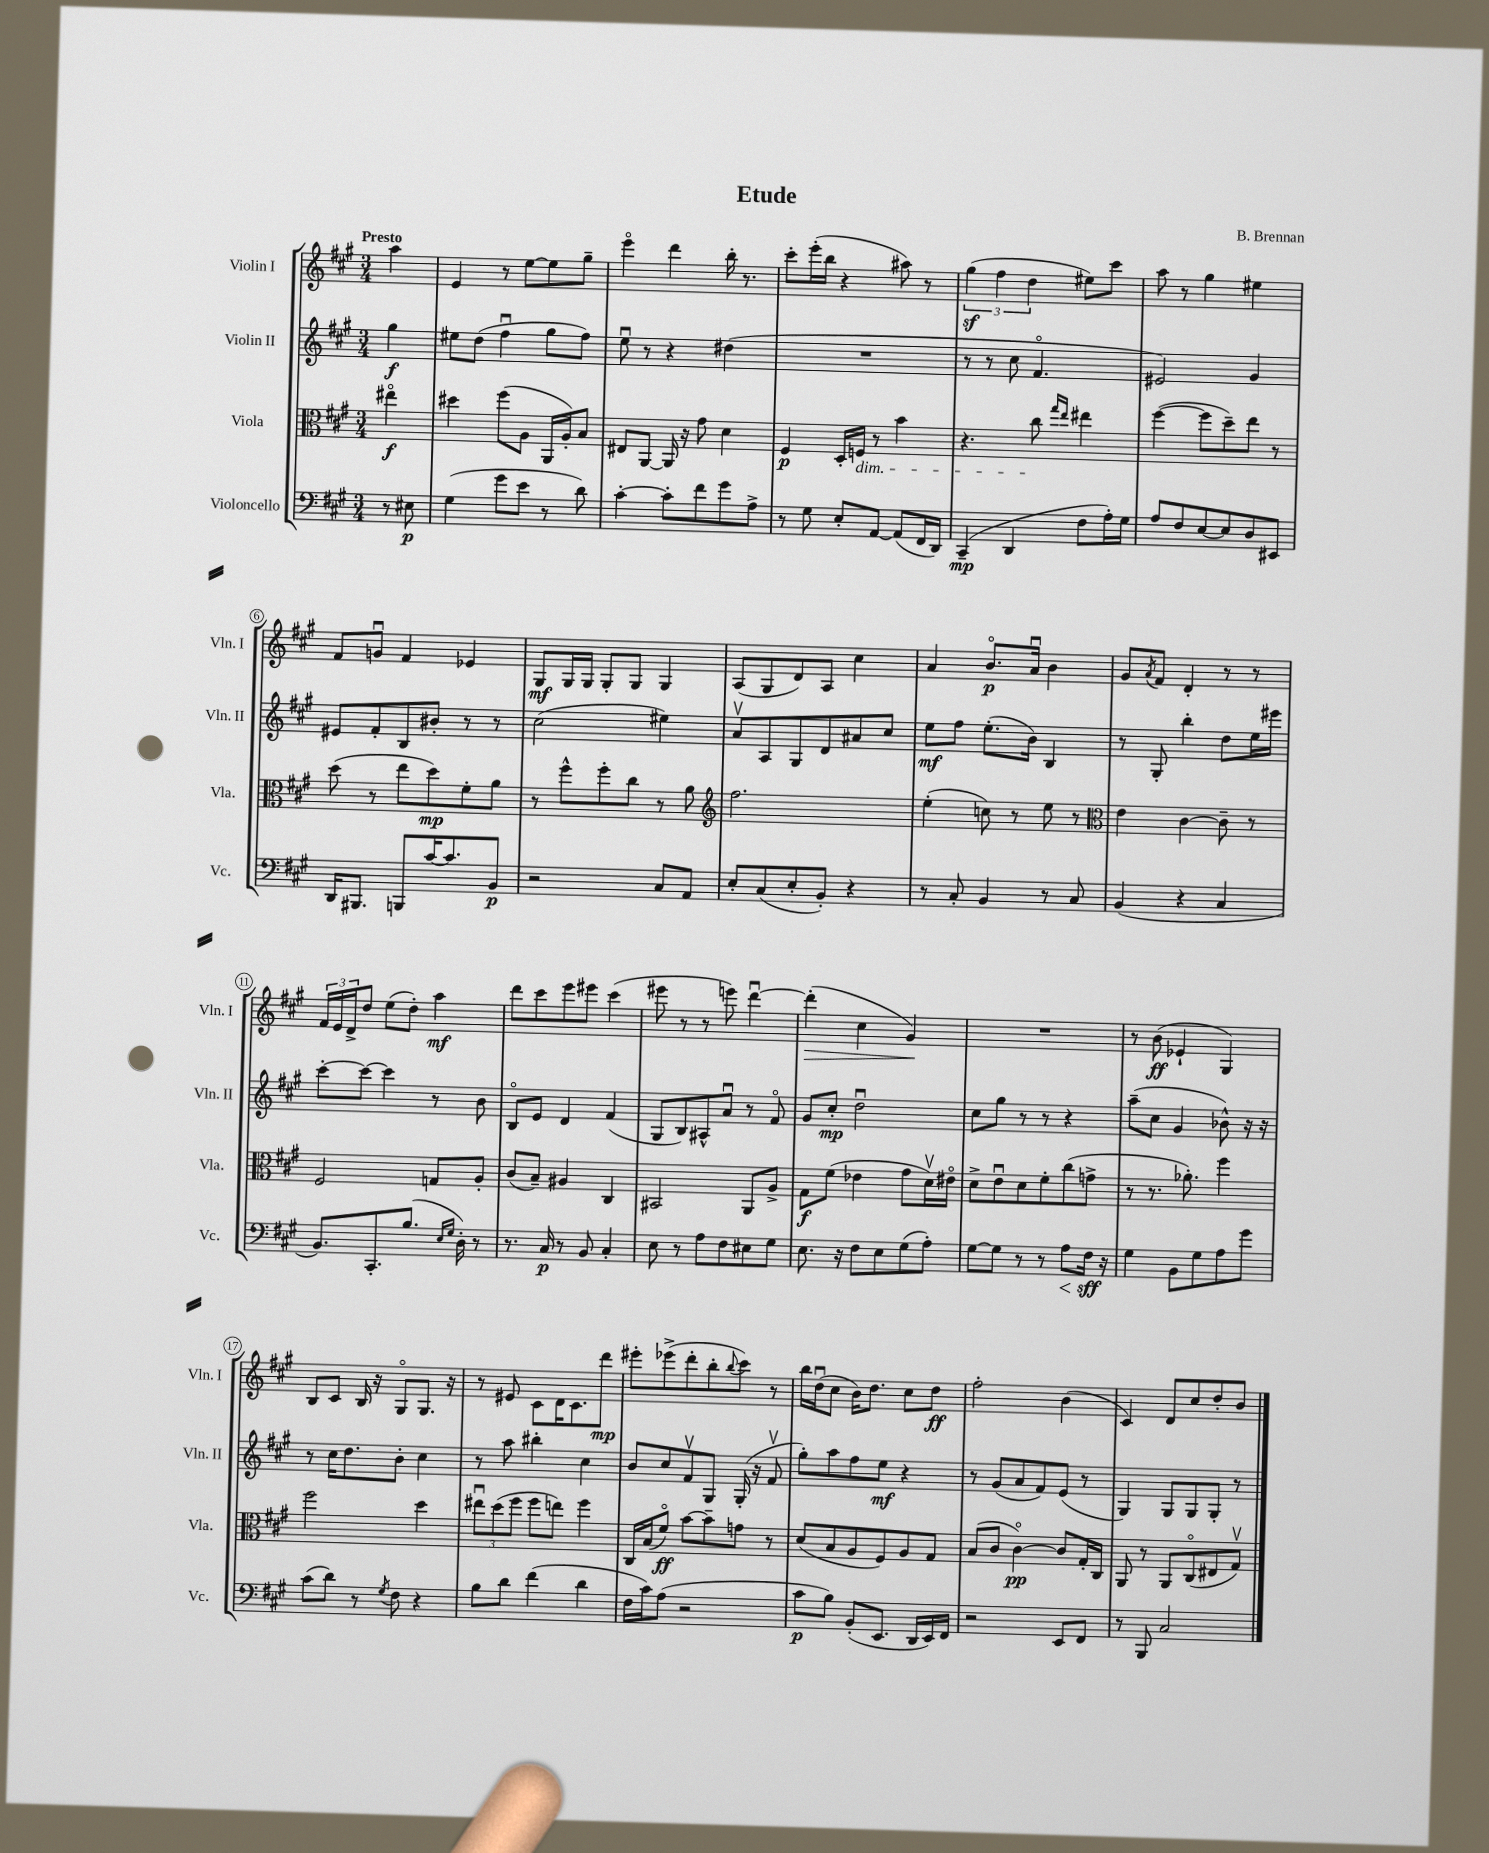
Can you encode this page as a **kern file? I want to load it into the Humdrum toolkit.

**kern	**dynam	**kern	**dynam	**kern	**dynam	**kern	**dynam
*part4	*part4	*part3	*part3	*part2	*part2	*part1	*part1
*staff4	*staff4	*staff3	*staff3	*staff2	*staff2	*staff1	*staff1
*I"Violoncello	*	*I"Viola	*	*I"Violin II	*	*I"Violin I	*
*I'Vc.	*	*I'Vla.	*	*I'Vln. II	*	*I'Vln. I	*
*clefF4	*	*clefC3	*	*clefG2	*	*clefG2	*
*k[f#c#g#]	*	*k[f#c#g#]	*	*k[f#c#g#]	*	*k[f#c#g#]	*
*M3/4	*	*M3/4	*	*M3/4	*	*M3/4	*
=	=	=	=	=	=	=	=
!	!	!	!	!	!	!LO:TX:a:B:t=Presto	!
8r	.	4ee#X\	f	4gg#\	f	4aa\	.
8E#X\	p	.	.	.	.	.	.
=1	=1	=1	=1	=1	=1	=1	=1
(4G#\	.	4dd#X\	.	8ee#X\L	.	4e/	.
.	.	.	.	(8dd\J	.	.	.
8g#\L	.	(8ff#\L	.	4ff#u\	.	8r	.
8e\J	.	8A\J	.	.	.	[8ee\L	.
8r	.	16AA/LL	.	8gg#\L	.	8ee\]	.
.	.	16A'/J)	.	.	.	.	.
8d\)	.	8B/J	.	8ff#\J)	.	8gg#~\J	.
=2	=2	=2	=2	=2	=2	=2	=2
[4c#'\	.	8E#X/L	.	8eeu\	.	4eee\	.
.	.	[8AA/J	.	8r	.	.	.
8c#'\L]	.	16AA/]	.	4r	.	4ddd\	.
.	.	16r	.	.	.	.	.
8f#\	.	8g#\	.	.	.	.	.
8g#\	.	4d\	.	(4dd#X\	.	16bb'\	.
.	.	.	.	.	.	8.r	.
8A^\J	.	.	.	.	.	.	.
=3	=3	=3	=3	=3	=3	=3	=3
8r	.	4F#/	p	2.r	.	8ccc#'\L	.
8G#\	.	.	.	.	.	(16eee'\L	.
.	.	.	.	.	.	16bb\JJ	.
8E'/L	.	16D'/LL	.	.	.	4r	.
!	!	!LO:TX:b:i:t=dim.	!	!	!	!	!
.	.	16Fn/JJ	.	.	.	.	.
[8AA/J	.	8r	.	.	.	.	.
(8AA/L]	.	4b\	.	.	.	8aa#X\)	.
16FF#/L	.	.	.	.	.	8r	.
16DD/JJ)	.	.	.	.	.	.	.
=4	=4	=4	=4	=4	=4	=4	=4
(4CC#~/	mp	4.r	.	8r	.	(6gg#z\	.
.	.	.	.	8r	.	.	.
.	.	.	.	.	.	6ff#\	.
4DD/	.	.	.	8cc#\	.	.	.
.	.	.	.	.	.	6dd\	.
.	.	8cc#\	.	4.f#/	.	.	.
.	.	16qqgg#/LL	.	.	.	.	.
.	.	16qqee/JJ	.	.	.	.	.
8F#\L	.	4ee#X\	.	.	.	8ee#X\L)	.
16A'\L)	.	.	.	.	.	8ccc#\J	.
16G#\JJ	.	.	.	.	.	.	.
=5	=5	=5	=5	=5	=5	=5	=5
8A/L	.	([4ff#\	.	2e#X/)	.	8aa\	.
8F#/	.	.	.	.	.	8r	.
[8E/	.	8ff#\L]	.	.	.	4gg#\	.
8E/]	.	8dd~\)	.	.	.	.	.
8D/	.	8ee\J	.	4g#/	.	4ee#X\	.
8EE#X/J	.	8r	.	.	.	.	.
!!LO:LB:g=z
=6	=6	=6	=6	=6	=6	=6	=6
16DD/KL	.	(8dd\	.	8e#X/L	.	8f#/L	.
8.BBB#X/J	.	.	.	.	.	.	.
.	.	8r	.	8f#'/	.	8gnu/J	.
8BBBn/L	.	8ee\L	.	8B/	.	4f#/	.
[16c#/K	.	8dd\)	mp	8b#X'/J	.	.	.
8.c#/]	.	.	.	.	.	.	.
.	.	8f#'\	.	8r	.	4e-X/	.
8BB/J	p	8a\J	.	8r	.	.	.
=7	=7	=7	=7	=7	=7	=7	=7
2r	.	8r	.	(2cc#\	.	8G#/L	mf
.	.	8ff#^^\L	.	.	.	16G#/L	.
.	.	.	.	.	.	16G#/JJ	.
.	.	8ff#'\	.	.	.	8G#'/L	.
.	.	8cc#\J	.	.	.	8G#/J	.
8C#/L	.	8r	.	4ee#X\)	.	4G#/	.
8AA/J	.	8a\	.	.	.	.	.
=8	=8	=8	=8	=8	=8	=8	=8
*	*	*clefG2	*	*	*	*	*
8E'/L	.	2.ff#\	.	8av/L	.	(8A/L	.
(8C#/	.	.	.	8A/	.	8G#/	.
8E'/	.	.	.	8G#/	.	8d/)	.
8BB'/J)	.	.	.	8d/	.	8A/J	.
4r	.	.	.	8a#X/	.	4cc#\	.
.	.	.	.	8cc#/J	.	.	.
=9	=9	=9	=9	=9	=9	=9	=9
8r	.	(4ee'\	.	8ee\L	mf	4a/	.
8C#'/	.	.	.	8ff#\J	.	.	.
4BB/	.	8ccn\)	.	(8.ee'\L	.	8.b/L	p
.	.	8r	.	.	.	.	.
.	.	.	.	16b\Jk)	.	16au/Jk	.
8r	.	8ee\	.	4B/	.	4b\	.
8C#/	.	8r	.	.	.	.	.
=10	=10	=10	=10	=10	=10	=10	=10
*	*	*clefC3	*	*	*	*	*
(4BB/	.	4e\	.	8r	.	8g#/L	.
.	.	.	.	.	.	8qa/	.
.	.	.	.	8G#'/	.	8f#/J	.
4r	.	[4c#\	.	4bb'\	.	4d'/	.
4C#/	.	8c#~\]	.	8dd\L	.	8r	.
.	.	8r	.	16ee\L	.	8r	.
.	.	.	.	16eee#X\JJ	.	.	.
!!LO:LB:g=z
=11	=11	=11	=11	=11	=11	=11	=11
8.BB/L)	.	2F#/	.	[8ccc#'\L	.	24f#/LL	.
.	.	.	.	.	.	24e/	.
.	.	.	.	.	.	24d^/J	.
.	.	.	.	8ccc#\J_	.	8dd/J	.
8.CC#'/	.	.	.	.	.	.	.
.	.	.	.	4ccc#\]	.	(8ee\L	.
(8.B/J	.	.	.	.	.	8dd'\J)	.
.	.	8Gn/L	.	8r	.	4aa\	mf
16qqE/LL	.	.	.	.	.	.	.
16qqG#/JJ	.	.	.	.	.	.	.
16D'\)	.	.	.	.	.	.	.
8r	.	8A'/J	.	8b\	.	.	.
=12	=12	=12	=12	=12	=12	=12	=12
8.r	.	(8c#/L	.	8B/L	.	8ddd\L	.
.	.	8B~/J)	.	8e/J	.	8ccc#\	.
16C#/	p	.	.	.	.	.	.
8r	.	4A#X/	.	4d/	.	8eee\	.
8BB/	.	.	.	.	.	8eee#X\J	.
4C#'/	.	4C#/	.	(4f#/	.	(4ccc#\	.
=13	=13	=13	=13	=13	=13	=13	=13
8E\	.	2BB#X/	.	8G#/L	.	8eee#X\	.
8r	.	.	.	8B/)	.	8r	.
8A\L	.	.	.	8A#X^^/	.	8r	.
8F#\	.	.	.	8au/J	.	8eeen\)	.
8E#X\	.	8AA/L	.	8r	.	[4dddu\	.
8G#\J	.	8A^/J	.	8f#/	.	.	.
=14	=14	=14	=14	=14	=14	=14	=14
!	!	!	!	!	!	!	!LO:HP:b
8.E\	.	8G#\L	f	8g#/L	.	(4ddd'\]	>
.	.	(8f#\J	.	8cc#'/J	mp	.	.
16r	.	.	.	.	.	.	.
8F#\L	.	4e-X\	.	2ddu\	.	4cc#\	.
8E\	.	.	.	.	.	.	.
(8G#\	.	8g#\L	.	.	.	4g#/)	.
8A'\J)	.	16dv\L)	.	.	.	.	.
.	.	16e#X\JJ	.	.	.	.	.
.	.	.	.	.	.	.	]
=15	=15	=15	=15	=15	=15	=15	=15
[8G#\L	.	8d^\L	.	8cc#\L	.	2.r	.
8G#\J]	.	8eu\	.	8gg#\J	.	.	.
8r	.	8d\	.	8r	.	.	.
8r	.	8f#'\	.	8r	.	.	.
!	!LO:HP:b	!	!	!	!	!	!
8A\L	<	(8cc#\	.	4r	.	.	.
16F#\Jk	sff	8gn^\J	.	.	.	.	.
16r	[	.	.	.	.	.	.
=16	=16	=16	=16	=16	=16	=16	=16
4G#\	.	8r	.	(8aa~\L	.	8r	.
.	.	8.r	.	8cc#\J	.	(8b\	ff
8BB\L	.	.	.	4g#/	.	4e-X`/	.
.	.	8.a-X'\)	.	.	.	.	.
8G#\	.	.	.	.	.	.	.
8A\	.	4ff#\	.	8b-X^^\)	.	4G#/)	.
8g#\J	.	.	.	16r	.	.	.
.	.	.	.	16r	.	.	.
!!LO:LB:g=z
=17	=17	=17	=17	=17	=17	=17	=17
(8c#\L	.	2ff#\	.	8r	.	8B/L	.
8d\J)	.	.	.	16cc#\KL	.	8c#/J	.
.	.	.	.	8.dd\	.	.	.
8r	.	.	.	.	.	16B/	.
.	.	.	.	.	.	16r	.
8qG#/	.	.	.	.	.	.	.
8F#\	.	.	.	8b'\J	.	8G#/L	.
4r	.	4dd\	.	4cc#\	.	8.G#/J	.
.	.	.	.	.	.	16r	.
=18	=18	=18	=18	=18	=18	=18	=18
8B\L	.	12ee#Xu\L	.	8r	.	8r	.
.	.	(12dd\	.	.	.	.	.
8d\J	.	.	.	8aa\	.	8e#X/	.
.	.	12ff#\J	.	.	.	.	.
(4f#\	.	8ff#\L	.	4bb#X'\	.	8c#\L	.
.	.	8een\J)	.	.	.	16d\K	.
.	.	.	.	.	.	8.c#\	.
4d\	.	4ff#\	.	4cc#\	.	.	.
.	.	.	.	.	.	8ddd\J	mp
=19	=19	=19	=19	=19	=19	=19	=19
16F#\LL	.	16C#/LL	.	8b/L	.	8eee#X'\L	.
16c#\J)	.	(16B/J	.	.	.	.	.
(8A\J	.	8f#/J)	ff	8cc#/	.	(8eee-X^\	.
2r	.	[8b\L	.	8f#v/	.	8ddd'\	.
.	.	8b~\]	.	8G#/J	.	8bb'\	.
.	.	.	.	.	.	8qqbb/	.
.	.	8gn\J	.	(16G#'/	.	8ccc#\J)	.
.	.	.	.	16r	.	.	.
.	.	8r	.	8f#v/	.	8r	.
=20	=20	=20	=20	=20	=20	=20	=20
8c#\L	p	(8d/L	.	8gg#'\L)	.	16bb\LL	.
.	.	.	.	.	.	(16ddu\J	.
8B\J)	.	8B/	.	8aa\	.	8cc#\J	.
(8BB'/L	.	8A/	.	8ff#\	.	16b\KL)	.
.	.	.	.	.	.	8.dd\J	.
8.EE/J	.	8F#/)	.	8ee\J	mf	.	.
.	.	8A/	.	4r	.	8cc#\L	.
16DD/LL	.	.	.	.	.	.	.
16EE/)	.	8G#/J	.	.	.	8dd\J	ff
16FF#/JJ	.	.	.	.	.	.	.
=21	=21	=21	=21	=21	=21	=21	=21
2r	.	(8B/L	.	8r	.	2ff#'\	.
.	.	8c#/J	.	(8g#/L	.	.	.
.	.	[4c#\)	pp	8a/	.	.	.
.	.	.	.	8f#/)	.	.	.
8EE/L	.	8c#/L]	.	(8e/J	.	(4b\	.
8FF#/J	.	16G#'/L	.	8r	.	.	.
.	.	16C#/JJ	.	.	.	.	.
=22	=22	=22	=22	=22	=22	=22	=22
8r	.	8AA/	.	4G#/)	.	4c#/)	.
8BBB/	.	8r	.	.	.	.	.
2C#/	.	8AA/L	.	8G#/L	.	8d/L	.
.	.	(8C#/	.	8G#/	.	8cc#/	.
.	.	8E#X/	.	8G#'/J	.	8dd'/	.
.	.	8G#v/J)	.	8r	.	8b/J	.
==	==	==	==	==	==	==	==
*-	*-	*-	*-	*-	*-	*-	*-
